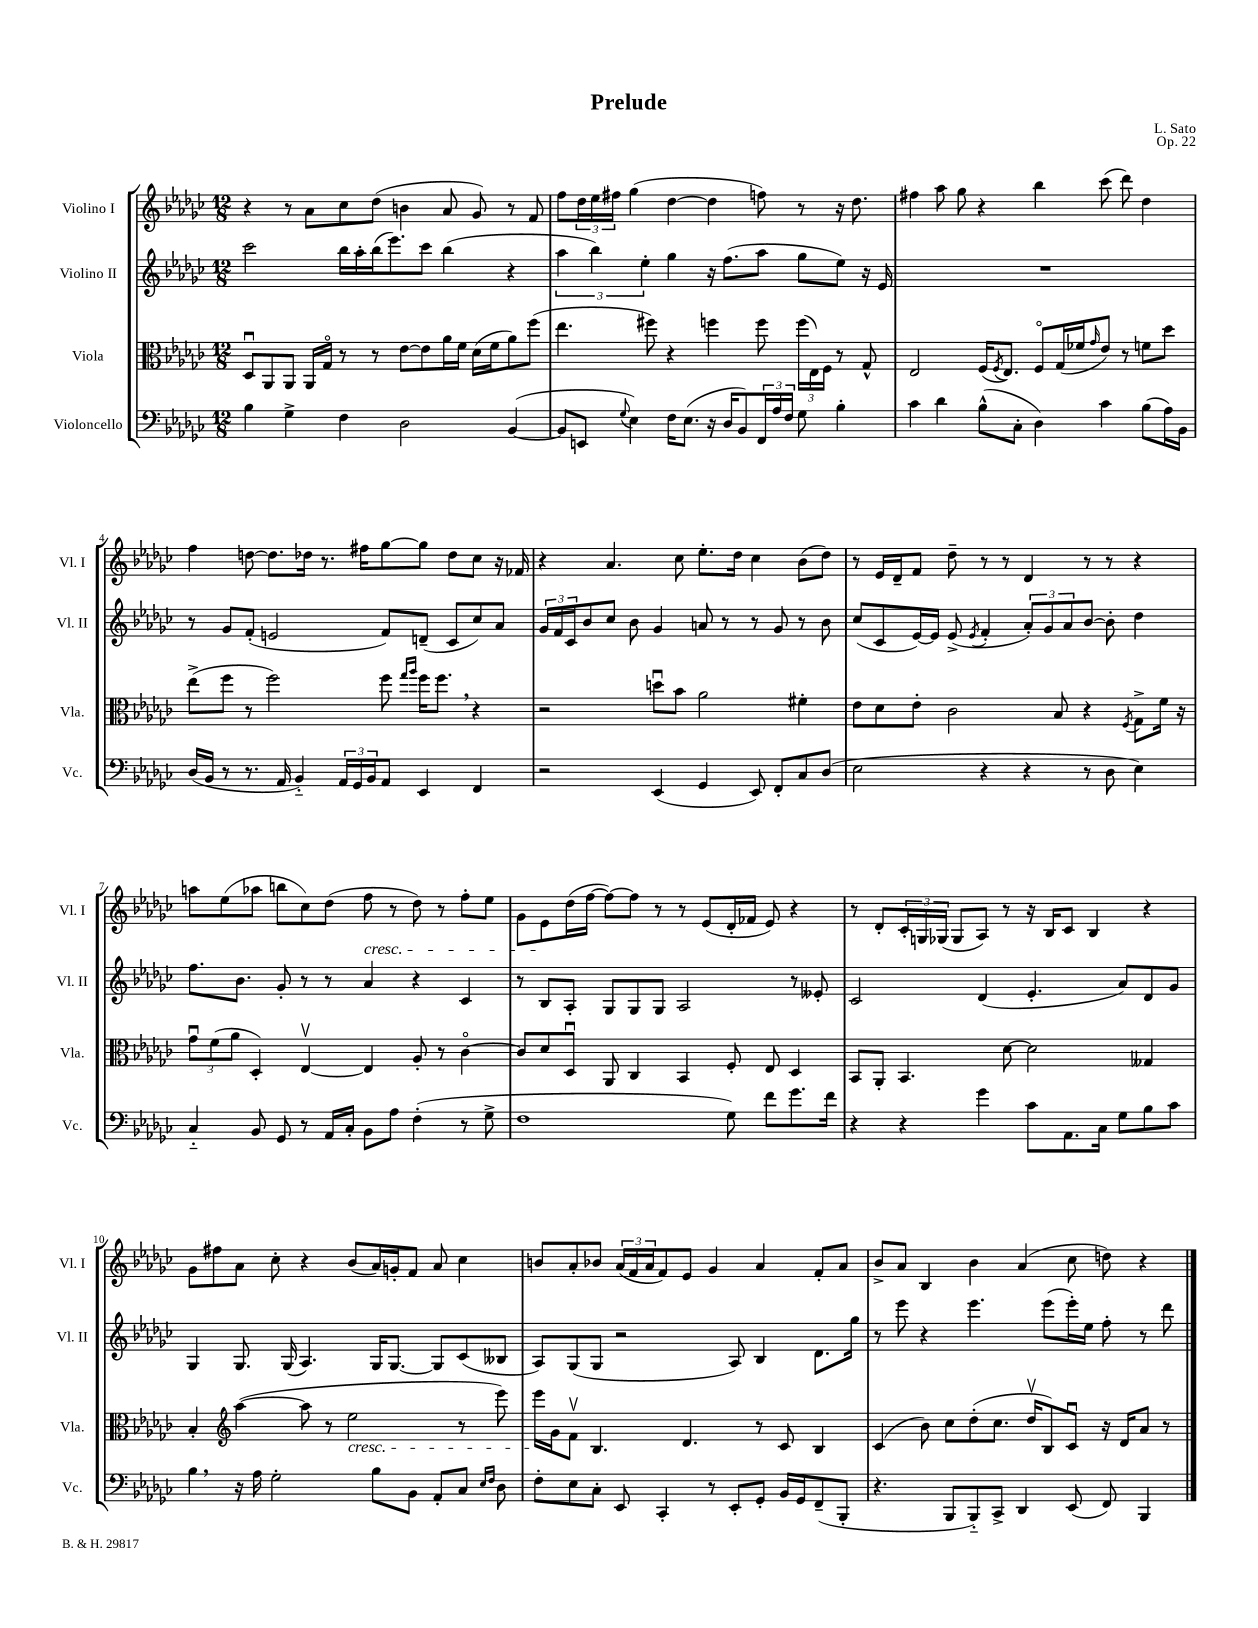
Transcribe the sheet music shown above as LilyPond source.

\header { title = "Prelude" composer = "L. Sato" opus = "Op. 22" }
<<
\new StaffGroup <<
\new Staff = "s0" \with { instrumentName = "Violino I" shortInstrumentName = "Vl. I" } {
    \clef treble \key ges \major \numericTimeSignature \time 12/8
    r4 r8 aes'8 ces''8 des''8( b'4 aes'8 ges'8) r8 f'8 |
    f''8 \tuplet 3/2 { des''16 ees''16 fis''16 } ges''4( des''4~ des''4 f''8) r8 r16 des''8. |
    fis''4 aes''8 ges''8 r4 bes''4 ces'''8( des'''8) des''4 |
    f''4 d''8~ d''8. des''16 r8. fis''16 ges''8~ ges''8 des''8 ces''8 r16 fes'16 |
    r4 aes'4. ces''8 ees''8.-. des''16 ces''4 bes'8( des''8) |
    r8 ees'16 des'16-- f'8 des''8-- r8 r8 des'4 r8 r8 r4 |
    a''8 ees''8( aes''8 b''8 ces''8) des''8( f''8\cresc r8 des''8) r8 f''8-. ees''8 |
    ges'8 ees'8\! des''16( f''16~ f''8~) f''8 r8 r8 ees'8( des'16-. fes'16 ees'8) r4 |
    r8 des'8-. \tuplet 3/2 { ces'16-. g16 ges16( } ges8 aes8) r8 r16 bes16 ces'8 bes4 r4 |
    ges'8 fis''8 aes'8 ces''8-. r4 bes'8( aes'16) g'16-. f'8 aes'8 ces''4 |
    b'8 aes'8-. bes'8 \tuplet 3/2 { aes'16( f'16 aes'16 } f'8) ees'8 ges'4 aes'4 f'8-. aes'8 |
    bes'8-> aes'8 bes4 bes'4 aes'4( ces''8 d''8) r4 \bar "|." |
}
\new Staff = "s1" \with { instrumentName = "Violino II" shortInstrumentName = "Vl. II" } {
    \clef treble \key ges \major \numericTimeSignature \time 12/8
    ces'''2 bes''16 aes''16-. bes''16( ees'''8.) ces'''8 bes''4( r4 |
    \tuplet 3/2 { aes''4 bes''4) ees''4-. } ges''4 r16 f''8.( aes''8 ges''8 ees''8) r16 ees'16 |
    R1. |
    r8 ges'8 f'8-.( e'2 f'8) d'8--( ces'8 ces''8) aes'8 |
    \tuplet 3/2 { ges'16 f'16 ces'16 } bes'8 ces''8 bes'8 ges'4 a'8 r8 r8 ges'8 r8 bes'8 |
    ces''8( ces'8 ees'16~) ees'16 ees'8->( \acciaccatura { ees'8 } f'4-. \tuplet 3/2 { aes'8-.) ges'8 aes'8 } bes'8~ bes'8-. des''4 |
    f''8. bes'8. ges'8-. r8 r8 aes'4 r4 ces'4 |
    r8 bes8 aes8-. ges8 ges8 ges8 aes2 r8 eeses'8-. |
    ces'2 des'4( ees'4.-. aes'8) des'8 ges'8 |
    ges4 ges8. ges16( aes4.) ges16 ges8.~ ges8 ces'8( beses8 |
    aes8) ges8( ges8 r2 aes8) bes4 des'8. ges''16 |
    r8 ees'''8 r4 ees'''4. ees'''8( ees'''16-.) ees''16 f''8-. r8 des'''8 \bar "|." |
}
\new Staff = "s2" \with { instrumentName = "Viola" shortInstrumentName = "Vla." } {
    \clef alto \key ges \major \numericTimeSignature \time 12/8
    des8\downbow aes,8 aes,8 aes,16 ges16\flageolet r8 r8 ees'8~ ees'8 aes'16 f'16 des'16( f'16 aes'8) f''8( |
    ees''4. fis''8) r4 f''4 f''8 \tuplet 3/2 { f''16( ees16) f16 } r8 ges8-^ |
    ees2 f16( \acciaccatura { f8 } ees8.) f8\flageolet ges16( fes'16 \grace { ges'16 } ees'8) r8 f'8 des''8 |
    ees''8->( f''8 r8 f''2) f''8 \grace { ges''16 aes''16 } f''16 f''8. \breathe r4 |
    r2 d''8\downbow bes'8 aes'2 fis'4-. |
    ees'8 des'8 ees'8-. ces'2 bes8 r4 \acciaccatura { f8 } ges8-> f'16 r16 |
    \tuplet 3/2 { ges'8\downbow f'8( aes'8 } des4-.) ees4~\upbow ees4 aes8-. r8 ces'4~\flageolet |
    ces'8 des'8 des8\downbow aes,8 ces4 bes,4 f8-. ees8 des4 |
    bes,8 aes,8-. bes,4. des'8~ des'2 geses4 |
    bes4-. \clef treble aes''4~( aes''8 r8 ees''2\cresc r8 ees'''8) |
    ees'''16\! ges'16 f'8\upbow bes4. des'4. r8 ces'8 bes4 |
    ces'4( bes'8) ces''8 des''8-.( ces''8. des''16\upbow bes8) ces'8\downbow r16 des'16 aes'8 r8 \bar "|." |
}
\new Staff = "s3" \with { instrumentName = "Violoncello" shortInstrumentName = "Vc." } {
    \clef bass \key ges \major \numericTimeSignature \time 12/8
    bes4 ges4-> f4 des2 bes,4~( |
    bes,8 e,8 \appoggiatura { ges8 } ees4) f16 ees8.( r16 des16 bes,8) \tuplet 3/2 { f,16 aes16 f16 } ges8 bes4-. |
    ces'4 des'4 bes8-^( ces8-. des4) ces'4 bes8( aes16) bes,16 |
    des16( bes,16 r8 r8. aes,16 bes,4-_) \tuplet 3/2 { aes,16 ges,16 bes,16 } aes,8 ees,4 f,4 |
    r2 ees,4( ges,4 ees,8) f,8-. ces8 des8( |
    ees2 r4 r4 r8 des8 ees4) |
    ces4-_ bes,8 ges,8 r8 aes,16 ces16-. bes,8 aes8 f4-.( r8 ges8-> |
    f1 ges8) f'8 ges'8. f'16 |
    r4 r4 ges'4 ces'8 aes,8. ces16 ges8 bes8 ces'8 |
    bes4 \breathe r16 aes16 ges2-. bes8 bes,8 aes,8-. ces8 \grace { ees16 f16 } des8 |
    f8-. ees8 ces8-. ees,8 ces,4-. r8 ees,8-. ges,8-. bes,16 ges,16 f,8--( bes,,8-. |
    r4. bes,,8 bes,,8-_) ces,8-> des,4 ees,8( f,8) bes,,4 \bar "|." |
}
>>
>>
